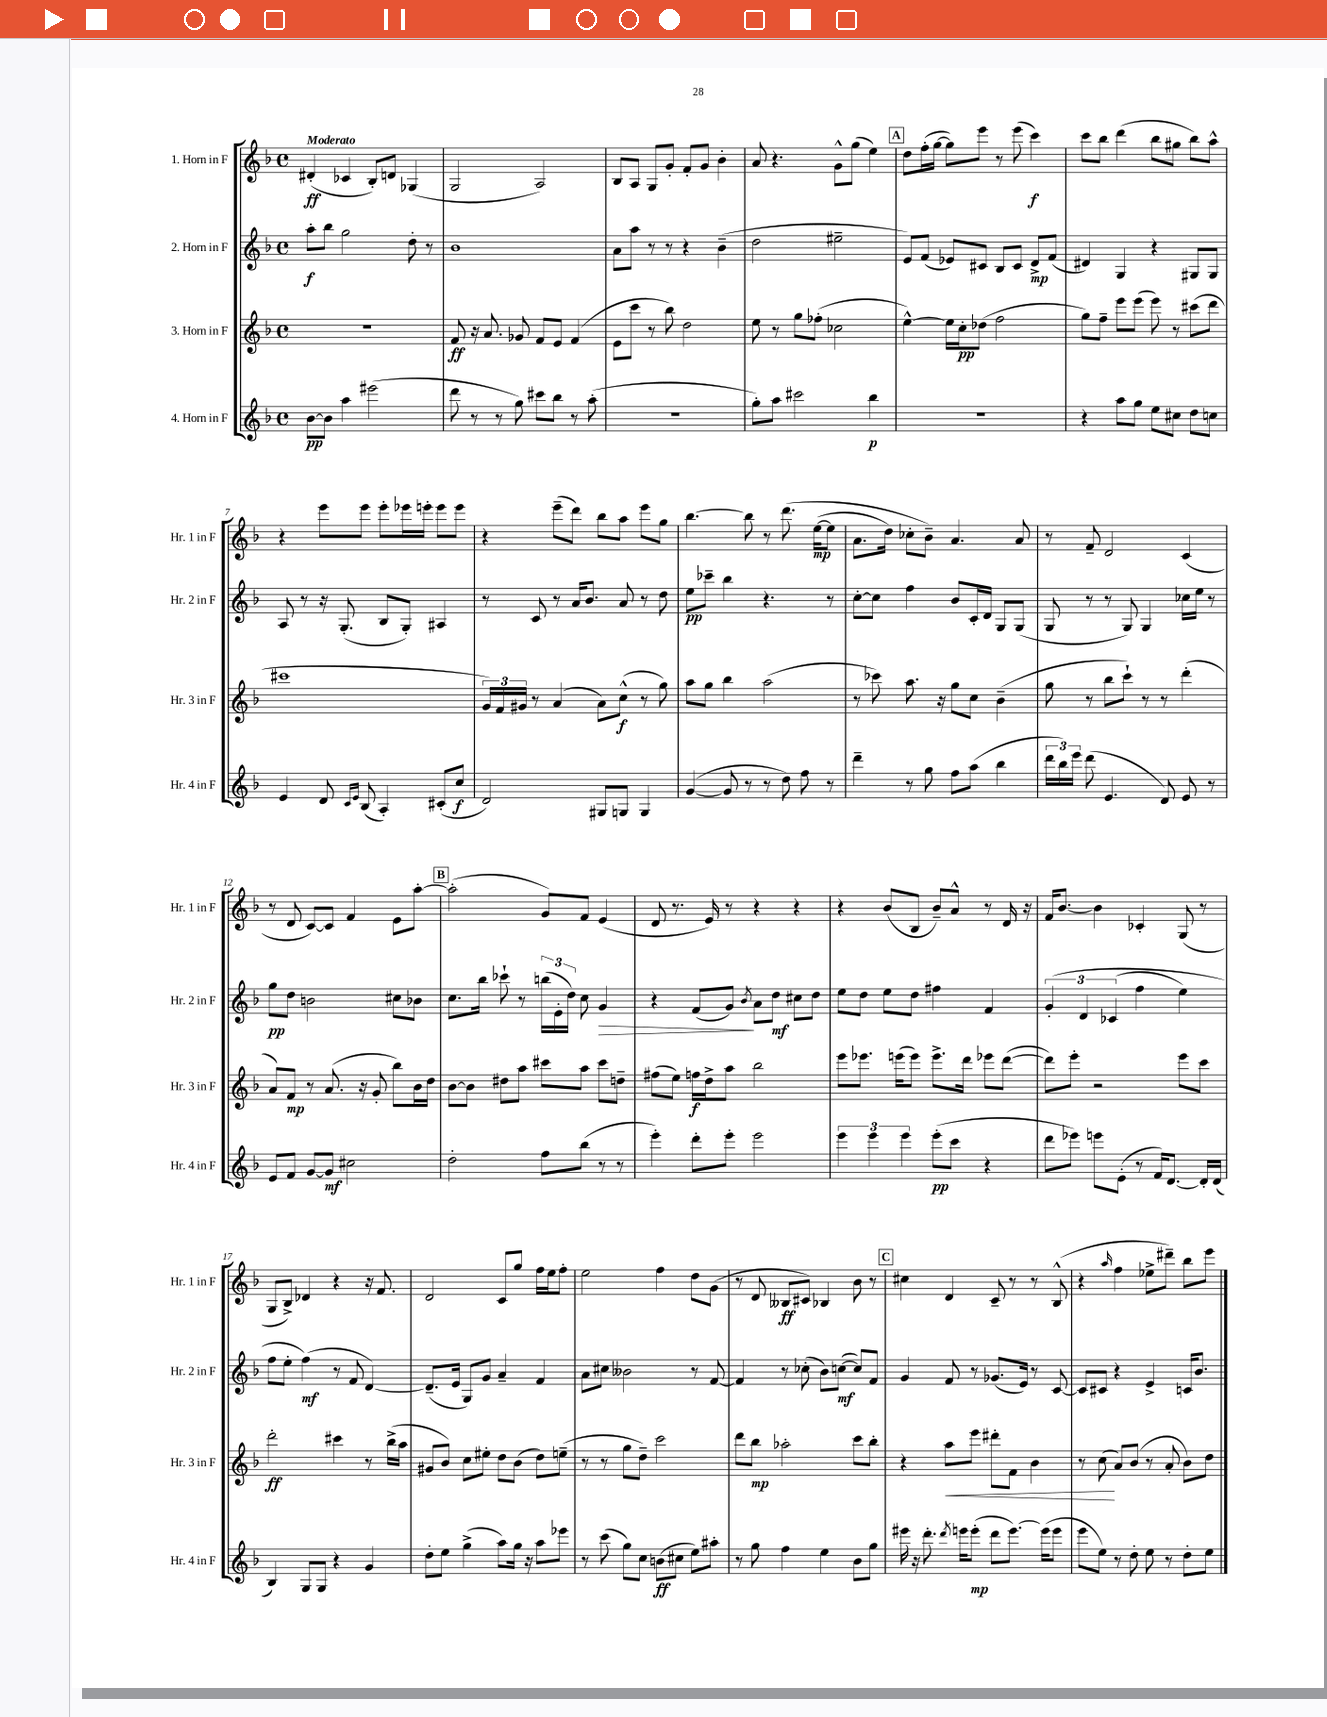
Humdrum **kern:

**kern	**kern	**kern	**kern
*staff4	*staff3	*staff2	*staff1
*clefG2	*clefG2	*clefG2	*clefG2
*k[b-]	*k[b-]	*k[b-]	*k[b-]
*M4/4	*M4/4	*M4/4	*M4/4
*met(c)	*met(c)	*met(c)	*met(c)
[8b-	1r	8aa'	(4d#'
8b-]	.	8bb-	.
4aa	.	2gg	4c-
(2eee#	.	.	8B-')
.	.	.	8d
.	.	8dd'	(4G-
.	.	8r	.
=	=	=	=
8ddd	8f	1b-	2G
8r	16r	.	.
.	8.a	.	.
8r	.	.	.
8gg)	8g-	.	.
8ccc#	8f	.	2A)
8bb-	8e	.	.
8r	(4f	.	.
(8aa'	.	.	.
=	=	=	=
1r	8e	8a	8B-
.	8ccc	8aa	8A
.	8r	8r	8G
.	8bb-)	8r	8g'
.	2dd	4r	8f'
.	.	.	8g
.	.	(4b-~	4b-'
=	=	=	=
8gg')	8ee	2dd	8a
8aa	8r	.	4.r
2ccc#	8gg	.	.
.	(8ff-'	.	.
.	2cc-	2ee#~	8g^^
.	.	.	(8gg
4bb-	.	.	4ee)
=	=	=	=
1r	[4ee^^)	8e)	8dd
.	.	(8f	(16ff'
.	.	.	[16gg
.	16ee]	8e-)	8gg])
.	16cc'	.	.
.	(8dd-	8c#	8eee
.	2ff	8B-	8r
.	.	8c#	(8eee
.	.	8d^	4ccc)
.	.	(8f	.
=	=	=	=
4r	8gg)	4d#)	8ccc
.	8ff~	.	8bb-
8aa	8eee	4G	(4ddd
8gg	(8eee	.	.
8ee	8eee)	4r	8bb-
8cc#	8r	.	8gg#
8dd	(8ccc#	8G#	8bb-)
8cc	8ddd	8G#	8aa^^
=	=	=	=
4e	1ccc#	8A	4r
.	.	8r	.
8d	.	16r	8eee
.	.	(8.G'	.
16qqc	.	.	.
16qqe	.	.	.
(8B-	.	.	8eee
4A')	.	8B-	8eee'
.	.	8G')	16eee-
.	.	.	16eee'
(8c#'	.	4A#	8eee
8cc	.	.	8eee
=	=	=	=
2d)	24g)	8r	4r
.	24f	.	.
.	24g#	.	.
.	8r	8c	.
.	(4a	8r	(8eee~
.	.	16a	8ddd)
.	.	8.b-	.
8G#	8a)	.	8bb-
8G	(8cc^^	8a	8aa
4G	8r	8r	8eee
.	8gg)	8dd	8gg
=	=	=	=
([4g	8aa	8ee	[4.bb-
.	8gg	8ccc-~	.
8g]	4bb-	4bb-	.
8r	.	.	8bb-]
8r	(2aa	4.r	8r
8dd)	.	.	&(8.ddd
8ff	.	.	.
.	.	.	([16ee
8r	.	8r	8ee]
=	=	=	=
4ddd~	8r	[8cc'	8.a
.	8ccc-)	8cc]	.
.	.	.	16dd)
8r	8.aa	4ff	8cc-'
8gg	.	.	8b-~&)
.	16r	.	.
8ff	8gg	8b-	4.a
(8aa	8cc	16c'	.
.	.	16d	.
4bb-	(4b-~	8G	.
.	.	(8G	8a
=	=	=	=
24ddd	8gg	8G	8r
24bb-)	.	.	.
24eee	.	.	.
(8ddd	8r	8r	8f~
4.e	8bb-	8r	2d
.	8ccc`)	8G)	.
.	8r	4G	.
8d)	8r	.	.
8e	(4ddd'	16cc-	(4c
.	.	16ee	.
8r	.	8r	.
=	=	=	=
8e	8a)	8gg	8r
8f	8f	8dd	8d
[8g	8r	2b	[8c)
8g]	(8.a	.	8c]
2cc#	.	.	4f
.	16r	.	.
.	8g'	.	.
.	8bb-)	8cc#	8e
.	16b-	8b-	[8aa'
.	16dd	.	.
=	=	=	=
2dd'	[8b-	8.cc	(2aa']
.	8b-]	.	.
.	.	16bb-	.
.	8dd#	8ccc-`	.
.	8aa	8r	.
8ff	8ccc#	(24bb	8g)
.	.	24e'	.
.	.	24dd)	.
(8bb-	8aa	8cc	8f
8r	8ccc#	4g	(4e
8r	8dd~	.	.
=	=	=	=
4eee')	(8ff#	4r	8d
.	8ee)	.	8.r
8ddd'	16ff	(8f	.
.	16dd^	.	16e)
8eee'	8aa	8g)	8r
.	.	8qb-	.
2eee	2bb-	8a	4r
.	.	8dd	.
.	.	8cc#	4r
.	.	8dd	.
=	=	=	=
6eee	8eee	8ee	4r
.	8.eee-	8dd	.
6eee	.	.	.
.	.	8ee	(8b-
.	(16eee	.	.
6eee	.	.	.
.	8eee)	8dd	8B-
(8eee'	8.eee^	4ff#	8b-~)
8ccc	.	.	8a^^
.	16ddd	.	.
4r	8eee-	4f	8r
.	([8ddd	.	16d
.	.	.	16r
=	=	=	=
8ddd	8ddd])	&(6g'	16f
.	.	.	[8.b-
8eee-)	8eee'	.	.
.	.	6d	.
8eee	2r	.	4b-]
.	.	(6c-	.
(8e'	.	.	.
8r	.	4ff	4c-'
16f)	.	.	.
[8.d	.	.	.
.	8eee	4ee)	(8G
16d']	8ccc	.	8r
(16d	.	.	.
=	=	=	=
4B-)	2ddd'	8ff	8G
.	.	8ee'	8B-^)
8G	.	(4ff&)	4d-
8G	.	.	.
4r	4ccc#	8r	4r
.	.	8f	.
4g	8r	[4d)	16r
.	.	.	8.f
.	(16bb-^	.	.
.	16aa	.	.
=	=	=	=
8dd'	8g#	(8.d~]	2d
8ee	8b-)	.	.
.	.	16e	.
(4gg^	8cc	8G)	.
.	8ee#'	8g	.
8aa)	8dd	4a~	8c
16gg	(8b-	.	8gg
16r	.	.	.
8aa	8dd)	4f	16ff
.	.	.	16ee
8eee-	(8ee~	.	8ff'
=	=	=	=
8r	8r	8a	2ee
(8ccc	8r	8cc#	.
8gg)	8gg	2b--	.
8cc	8dd~)	.	.
(8b	2ccc	.	4ff
8cc#	.	.	.
8ee)	.	8r	8dd
8aa#'	.	[8f	(8g
=	=	=	=
8r	8ddd	4f]	8r
8gg	8bb-	.	8d
4ff	2aa-'	8r	8B--
.	.	(8cc-'	8c#)
4ee	.	8b-)	4B-
.	.	([8cc	.
8b-	8ccc	8cc])	8b-
8gg	8bb-'	8f	8r
=	=	=	=
16eee#	4r	4g	4cc#
16r	.	.	.
8.ddd'	.	.	.
.	8aa	8f	4d
8qddd	.	.	.
16eee	.	.	.
(8eee'	8eee	8r	.
8ddd	8ddd#'	(8.g-	8c~
[8.eee)	8f	.	8r
.	.	16e)	.
.	4b-	8r	8r
(16eee]	.	.	.
8eee	.	[8c	(8B-^^
=	=	=	=
8eee	8r	8c]	4r
8ee)	(8cc	8c#	.
.	.	.	16qqaa
8r	8a)	4r	4ff
8dd'	(8b-	.	.
8ee	8r	4e^	8ee-^
8r	8a'	.	8ddd#~)
8dd'	8b-)	16c	8bb-
.	.	8.b-	.
8ee	8dd	.	8eee
==	==	==	==
*-	*-	*-	*-
